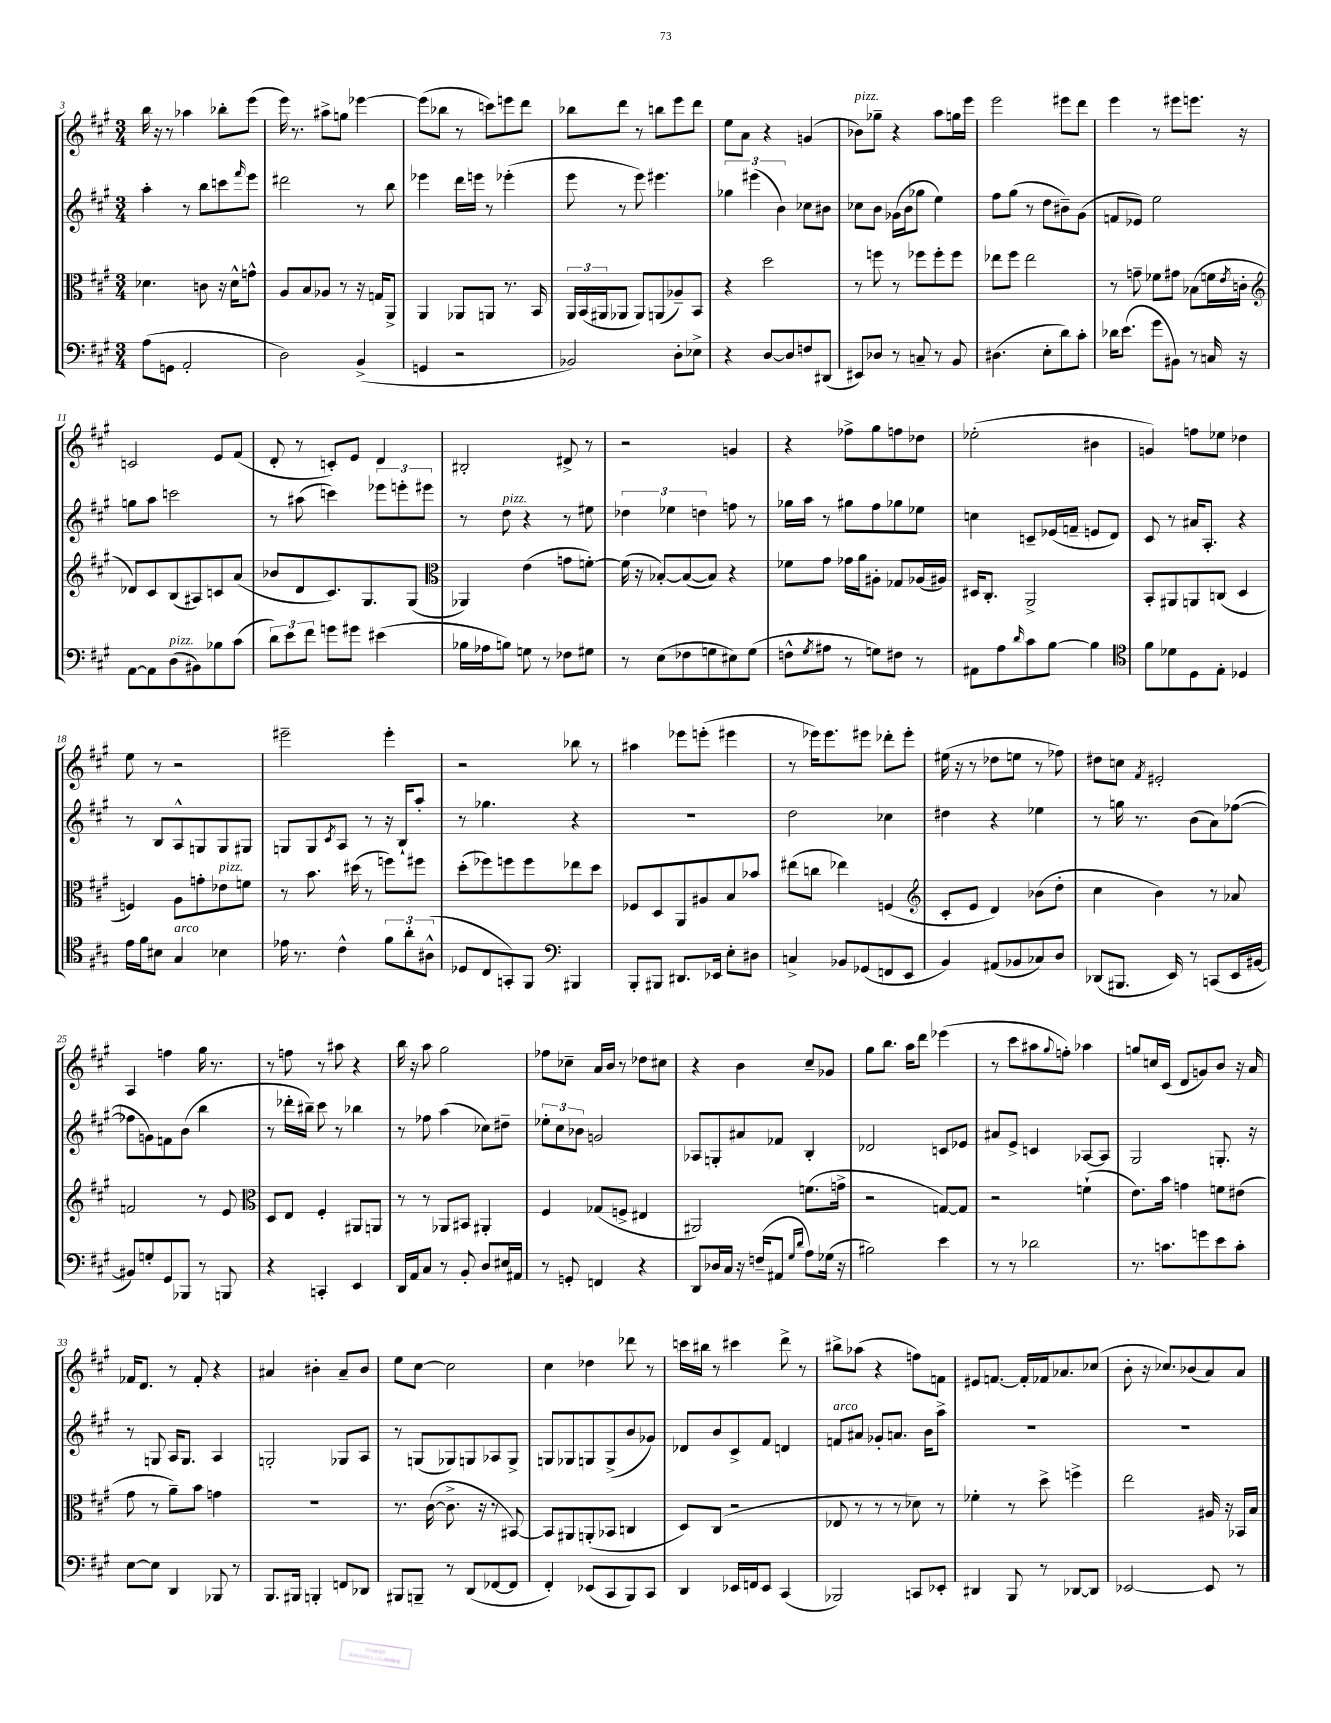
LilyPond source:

<<
\new StaffGroup <<
\new Staff = "s0" {
    \clef treble \key a \major \numericTimeSignature \time 3/4
    b''16 r16 r8 aes''4 bes''8-. e'''8( |
    e'''16) r8. ais''8-> g''8 ees'''4~ |
    ees'''8( bes''8 r8 c'''8) e'''8 d'''8 |
    bes''8 d'''8 r8 b''8 e'''8 d'''8 |
    e''8 a'8 r4 g'4( |
    bes'8^\markup { \italic "pizz." }) ges''8-- r4 a''8 g''16 e'''16 |
    e'''2 eis'''8 d'''8 |
    e'''4 r8 eis'''8 e'''8. r16 |
    c'2 e'8 fis'8( |
    d'8-. r8 c'8-.) e'8 d'4 |
    bis2-. dis'8-> r8 |
    r2 g'4 |
    r4 fes''8-> gis''8 f''8 des''8 |
    ees''2-.( bis'4 |
    g'4) f''8 ees''8 des''4 |
    e''8 r8 r2 |
    eis'''2-- eis'''4-. |
    r2 bes''8 r8 |
    ais''4 ees'''8 e'''8-.( eis'''4 |
    r8 ees'''16) ees'''8. eis'''8 des'''8-. eis'''8-. |
    eis''16( r16 r8 des''8 e''8 r8 fes''8) |
    dis''8 c''8 \acciaccatura { fis'8 } eis'2-. |
    a4 f''4 gis''16 r8. |
    r8 f''8 r8 ais''8 r4 |
    b''16 r16 a''8 gis''2 |
    fes''8 ces''8-- a'16 b'16 r8 des''8 cis''8 |
    r4 b'4 cis''8-- ges'8 |
    gis''8 b''8. a''16 d'''8 ees'''4( |
    r8 cis'''8 ais''8 \appoggiatura { gis''8 } f''8-.) aes''4 |
    g''8 c''16 cis'16( d'8 g'8) b'8 r16 a'16 |
    fes'16 d'8. r8 fes'8-. r4 |
    ais'4 bis'4-. ais'8-- bis'8 |
    e''8 cis''8~ cis''2 |
    cis''4 des''4 des'''8 r8 |
    c'''16 bis''16 r8 cis'''4 d'''8-> r8 |
    bis''8-> aes''8( r4 f''8) f'8 |
    eis'8 f'8.~ f'16-. fes'16 aes'8. ces''8( |
    b'8-. r16 ces''8.) bes'8( a'8) a'8 \bar "|." |
}
\new Staff = "s1" {
    \clef treble \key a \major \numericTimeSignature \time 3/4
    a''4-. r8 b''8 c'''8 \grace { fis'''16 } e'''8 |
    dis'''2 r8 b''8 |
    ees'''4 d'''16 e'''16 r8 ees'''4-.( |
    e'''8 r8 e'''8) eis'''4. |
    \tuplet 3/2 { ges''4 eis'''4( b'4) } ces''8 bis'8 |
    ces''8 b'8 ges'16( b'16 ges''8 e''4) |
    fis''8 gis''8( r8 d''8 bis'8--) gis'8( |
    f'8 ees'8) e''2 |
    g''8 a''8 c'''2 |
    r8 ais''8( c'''4) \tuplet 3/2 { ees'''8 e'''8-. eis'''8 } |
    r8 d''8^\markup { \italic "pizz." } r4 r8 eis''8 |
    \tuplet 3/2 { des''4 ees''4 d''4 } f''8 r8 |
    ges''16 a''16 r8 gis''8 fis''8 ges''8 ees''8 |
    c''4 c'8-- ees'16( f'16-- e'8 d'8) |
    cis'8 r8 ais'16 a8.-. r4 |
    r8 b8 a8-^ g8 g8 gis8 |
    g8 g8 \acciaccatura { cis'8 } a8 r8 r16 b16-! a''8-. |
    r8 ges''4. r4 |
    R2. |
    d''2 ces''4 |
    dis''4 r4 ees''4 |
    r8 g''16 r8. b'8( a'8) fes''8~( |
    fes''8 g'8) f'8 b'8( b''4 |
    r8 des'''16-. bis''16--) cis'''8 r8 bes''4 |
    r8 fes''8 a''4( ces''8) dis''8-- |
    \tuplet 3/2 { ees''8-. cis''8 bes'8 } g'2 |
    aes8 g8-. ais'8 fes'8 b4-. |
    des'2 c'8 ees'8 |
    ais'8 e'8-> c'4 aes8~ aes8 |
    gis2 g8.-. r16 |
    r8 g8 a16 g8. a4 |
    g2-. ges8 a8 |
    r8 g8( ges8) g8 aes8 g8-> |
    g8 ges8 g8 g8->( b'8 ges'8) |
    des'8 b'8 cis'8-> fis'8 d'4 |
    f'8^\markup { \italic "arco" } ais'8 ges'8-. a'8. b'16 a''8-> |
    R2. |
    R2. \bar "|." |
}
\new Staff = "s2" {
    \clef alto \key a \major \numericTimeSignature \time 3/4
    des'4. c'8 r16 des'16-^ g'8-^ |
    a8 b8 aes8 r8 r16 g16 a,8-> |
    a,4 aes,8 a,8 r8. b,16 |
    \tuplet 3/2 { a,16 b,16( ais,16 } aes,8 aes,8) a,8( aes8--) b,8 |
    r4 d''2 |
    r8 f''8 r8 fes''8 fes''8-. fes''8 |
    ees''8 fis''8 ees''2 |
    r8 g'8-- fes'8 gis'8 bes8( f'16 \acciaccatura { e'8 } c'16-. |
    \clef treble des'8) cis'8 b8( ais8) c'8 a'8( |
    bes'8 d'8 cis'8.) gis8. gis8( |
    \clef alto aes,4) e'4( g'8 f'8~-.) |
    f'16( r16 bes8~-.) bes8~( bes8) r4 |
    fes'8 gis'8 ges'16 a'16 ais8-. ges8 aes16( ais16) |
    dis16 cis8.-. a,2-> |
    b,8-. ais,8 a,8 c8( d4 |
    f4) a8 g'8-. ees'8^\markup { \italic "pizz." } f'8 |
    r8 b'8. dis''16( r8 f''8) fis''8 |
    d''8-.( fes''8) f''8 f''8 ees''8 d''8 |
    fes8 d8 a,8 ais8 b8 bes'8 |
    eis''8( c''8 ees''4) f4( |
    \clef treble cis'8-. e'8 d'4) bes'8( d''8-. |
    cis''4 b'4) r8 aes'8 |
    f'2 r8 e'8 |
    \clef alto d8 e8 fis4-. ais,8 a,8 |
    r8 r8 aes,8 bis,8 ais,4-. |
    fis4 ges8( f8-> eis4 |
    ais,2) f'8.( g'16-> |
    r2 g8~) g8 |
    r2 f'4-!( |
    e'8.) b'16 g'4 f'8 eis'8( |
    gis'8 r8 a'8--) b'8 g'4 |
    R2. |
    r8. cis'16~( cis'8.-> r16 r8 bis,8~) |
    bis,8 ais,8 a,8-.( bes,8 c4 |
    d8) cis8( r2 |
    ees8 r8 r8 r8 des'8) r8 |
    fes'4-. r8 d''8-> f''4-> |
    e''2 ais16 r16 bes,16 b16 \bar "|." |
}
\new Staff = "s3" {
    \clef bass \key a \major \numericTimeSignature \time 3/4
    a8( g,8 a,2-. |
    d2) b,4->( |
    g,4 r2 |
    bes,2) d8-. ees8-> |
    r4 d8~ d8 f8 dis,8( |
    eis,8) des8 r8 c8-- r8 b,8 |
    dis4.( e8-. d'8) cis'8-. |
    des'16 e'8.( gis'8 bis,8) r8 c16 r16 |
    a,8~ a,8 d8^\markup { \italic "pizz." }( bis,8) bes8 cis'8( |
    \tuplet 3/2 { d'8) e'8 fis'8 } g'8 gis'8 eis'4( |
    bes16 aes16 b8) g8 r8 fes8 gis8 |
    r8 e8( fes8 g8 eis8) g8( |
    f8-^ \acciaccatura { gis8 } ais8 r8 g8) fis8 r8 |
    ais,8 a8 \grace { d'16 } cis'8 b8~ b4 |
    \clef tenor fis'8 des'8 d8 e8-. des4 |
    e'16 fis'16 bis8 gis4^\markup { \italic "arco" } bes4 |
    ees'16 r8. cis'4-^ \tuplet 3/2 { fis'8 a'8-. ais8-^( } |
    des8 cis8 g,8-.) fis,8 \clef bass bis,,4 |
    b,,8-. bis,,8 dis,8. ees,16 e8-. dis8 |
    c4-> bes,8 ges,8( f,8 e,8 |
    b,4) ais,8( bes,8 ces8) d8 |
    des,8( bis,,8. e,16) r8 c,8( e,16 bis,16~ |
    bis,8) g8-. gis,8 bes,,8 r8 b,,8 |
    r4 c,4-. e,4 |
    d,16 a,16 cis8 r8 b,8-. d8 eis16 ais,16 |
    r8 g,8-. f,4 r4 |
    d,8 des16 cis16 r16 f16--( ais,8 \grace { gis16 d'16 } a8) ges16( r16 |
    bis2) e'4 |
    r8 r8 des'2 |
    r8. c'8. g'8 e'8 c'8-. |
    e8~ e8 d,4 bes,,8 r8 |
    b,,8. bis,,16 b,,4-. f,8 des,8 |
    bis,,8 b,,8-- r8 d,8( fes,8~ fes,8 |
    fis,4-.) ees,8( cis,8 b,,8) cis,8 |
    d,4 ees,16 f,16 ees,8 cis,4( |
    bes,,2) c,8 ees,8-. |
    dis,4 b,,8 r8 des,8~ des,8 |
    ees,2~ ees,8 r8 \bar "|." |
}
>>
>>
\layout { \context { \Score currentBarNumber = #3 } }
